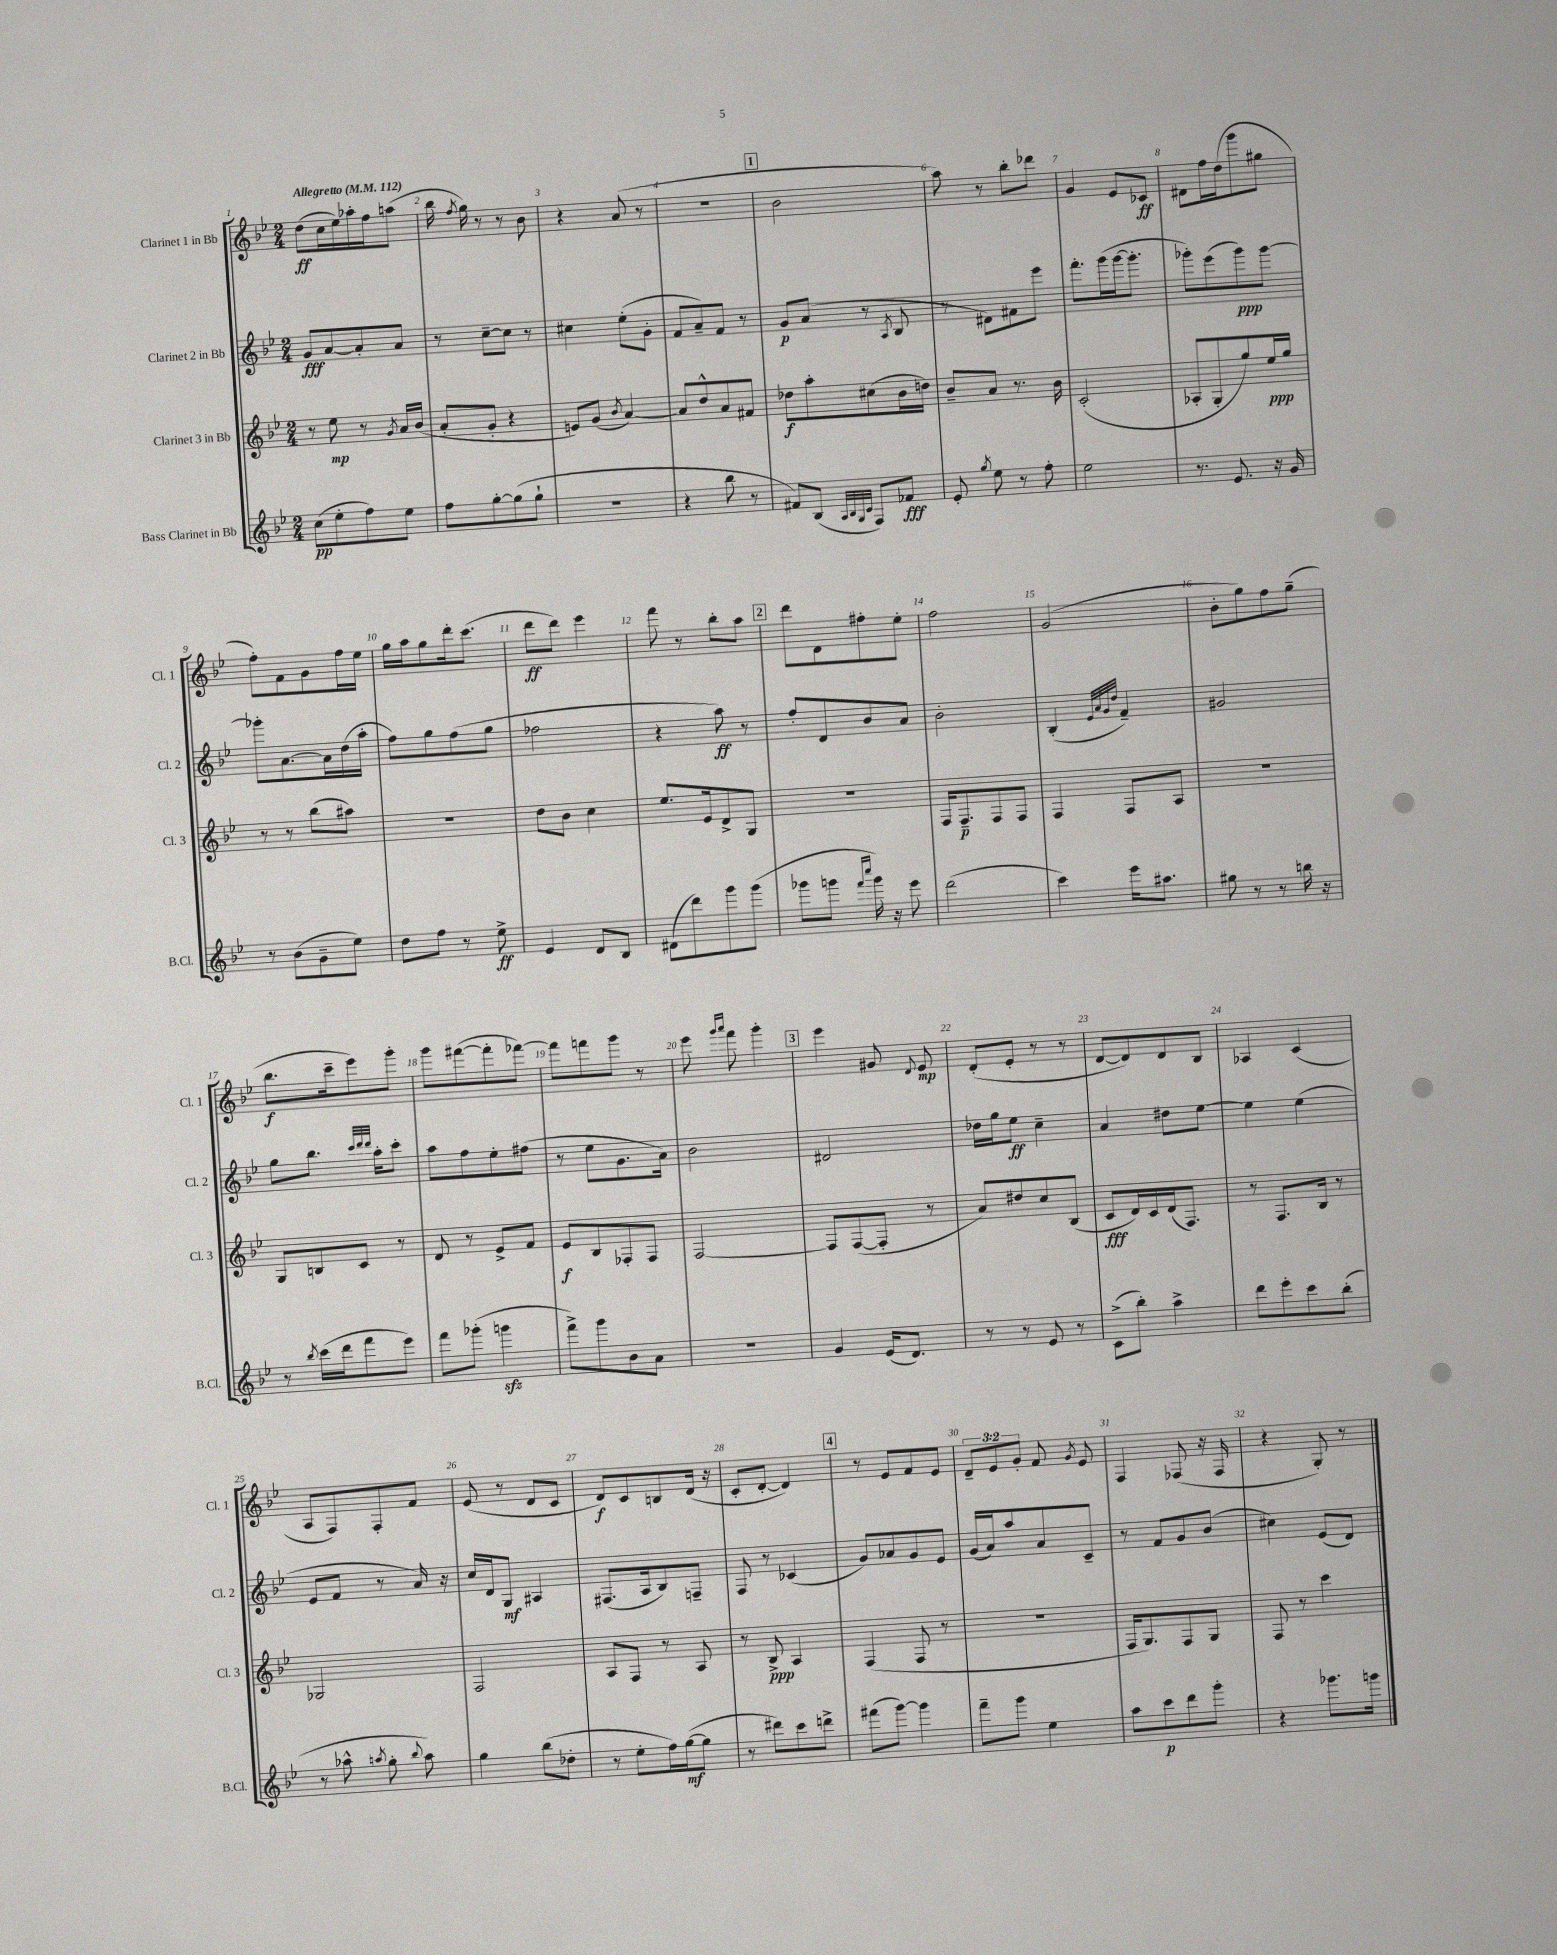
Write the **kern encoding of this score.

**kern	**kern	**kern	**kern
*staff4	*staff3	*staff2	*staff1
*clefG2	*clefG2	*clefG2	*clefG2
*k[b-e-]	*k[b-e-]	*k[b-e-]	*k[b-e-]
*M2/4	*M2/4	*M2/4	*M2/4
*MM112	*MM112	*MM112	*MM112
(8cc\L	8r	8g/L	(8dd\L
8ee-'\	8ee-\	[8a/	16cc\L
.	.	.	16ee-\)
8ff\)	8r	8a'/]	16aa-'\
.	.	.	16ff\J
.	8qg/	.	.
8ee-\J	16a/LL	8a/J	(8aa\J
.	(16b-/JJ	.	.
=	=	=	=
8ff\L	8a'/L	8r	16bb-\
.	.	.	8qff/
.	.	.	16gg\)
[8gg'\	8g'/J	[8cc~\L	8r
(8gg\]	4r	8cc\]J	8r
8gg`\J	.	8r	8b-\
=	=	=	=
2r	8e/L)	4cc#\	4r
.	(8g/J	.	.
.	8qb-/	.	.
.	[4a/)	(8ee-'\L	(8a/
.	.	8g'\J	8r
=	=	=	=
4r	8a/]L	8f/L	2r
.	8dd^^/	8a~/)	.
8bb-\	8a/	8f/J	.
8r	8f#/J	8r	.
=	=	=	=
8f#/L)	8dd-\L	8g/L	2b-\
(8B-/J	8aa'\	(8a/J	.
32qqA/LLL	.	.	.
32qqB-/	.	.	.
32qqG/	.	.	.
32qqc/JJJ	.	.	.
8F/L)	(8cc#\	8r	.
.	.	8qA/	.
8f-/J	16b-\L	8B-/	.
.	16dd\JJ)	.	.
=	=	=	=
8e-'/	8b-~/L	8r	8aa\)
8qgg/	.	.	.
8ee-\	8a/J	8d#\L)	8r
8r	8.r	8f#\	8bb-'\L
8ff'\	.	8eee-\J	8ddd-\J
.	16b-\	.	.
=	=	=	=
2ee-\	(2c'/	8.fff'\L	4g/
.	.	(16ggg\L	.
.	.	[16ggg\J	8e-/L
.	.	8.ggg'\]J	.
.	.	.	8c-/J
=	=	=	=
8.r	8A-'/L	8ggg-'\L)	8d#\L
.	8G'/	(8eee-\	16ff\L
8.e-/	.	.	(16dd\J
.	8gg/)	8ggg-\)	8ggg\
16r	16ee-/L	[8ggg-\J	8gg#\J
16g/	16gg/JJ	.	.
=	=	=	=
8r	8r	8ggg-'\]L	8ff'\L)
(8b-\L	8r	[8.a\	8f\
8g~\	(8bb-\L	.	8g\
.	.	16a\]L	.
8ee-\J)	8aa#\J)	(16dd\	16ff\L
.	.	16aa'\JJ	16ee-\JJ
=	=	=	=
8dd\L	2r	8ff\L)	16gg\LL
.	.	.	16aa\J
8ff\J	.	8gg\	8gg\
8r	.	(8ff\	16ddd'\k
.	.	.	(8.ccc\J
8ee-^\	.	8gg\J	.
=	=	=	=
4e-/	8dd\L	2ff-\	8ddd\L
.	8b-\J	.	8ddd\J)
8d/L	4cc\	.	4eee-\
8B-/J	.	.	.
=	=	=	=
(8d#\L	8.ee-/L	4r	8fff\
8ddd\)	.	.	8r
.	16e-/k	.	.
8ggg\	8d^/	8aa\)	8bb-'\L
(8ggg\J	8G/J	8r	8aa\J
=	=	=	=
8ggg-\L	2r	8ff'/L	8ddd\L
8ggg\J	.	8d/	8d\
16qqfff/LL	.	.	.
16qqcccc/JJ	.	.	.
16ggg\)	.	8b-/	8ff#'\
16r	.	.	.
8eee-\	.	8a/J	8ee-'\J
=	=	=	=
(2ddd\	16F/LK	2b-'\	2ff\
.	8.F~/	.	.
.	8F/	.	.
.	8F/J	.	.
=	=	=	=
4ccc\)	4F/	(4B-'/	(2g/
.	.	32qqe-/LLL	.
.	.	32qqa/	.
.	.	32qqg/	.
.	.	32qqdd/JJJ	.
16eee-\LK	8F/L	4f~/)	.
8.aa#\J	.	.	.
.	8A/J	.	.
=	=	=	=
8gg#\	2r	2g#/	8b-'\L
8r	.	.	8gg\)
8r	.	.	8ff\
16bb\	.	.	(8gg~\J
16r	.	.	.
=	=	=	=
8r	8G/L	8gg\L	8.bb-\L
8qbb-/	.	.	.
(16ccc\LL	8B/	8.bb-\J	.
16ddd\J	.	.	16ccc~\k
8fff\	8c/J	.	8eee-\)
.	.	32qqccc/LLL	.
.	.	32qqddd/	.
.	.	32qqddd/JJJ	.
.	.	16aa'\LK	.
8eee-\J)	8r	8ccc'\J	8ggg'\J
=	=	=	=
8fff\L	8d/	8aa\L	8ggg\L
(8ggg-'\J	8r	8ff\	([8fff#\
4ggg\	8e-^/L	8ee-'\	8fff#'\]
.	8f/J	(8ff#\J	[8fff-\J)
=	=	=	=
8fff^\L)	8e-/L	8r	8fff-\]L
8ggg\	8B-/	8ee-\L	8fff\
8b-\	8F-'/	8.g\	8ggg\J
8a\J	8F-/J	.	8r
.	.	16a\Jk)	.
=	=	=	=
2r	[2F/	2b-\	8eee-\
.	.	.	16qqggg/LL
.	.	.	16qqaaa/JJ
.	.	.	8fff\
.	.	.	4ggg'\
=	=	=	=
4g/	8F/]L	2d#/	4eee-\
.	([8F/	.	.
(16e-/LK	8F'/]J	.	8g#/
8.d/J)	.	.	.
.	.	.	8qqd/
.	8r	.	8e-/
=	=	=	=
8r	8a/L)	16dd-\LL	(8d'/L
.	.	16gg\J	.
8r	8dd#/	8ee-\J	8e-'/J
8e-/	8cc/	4cc~\	8r
8r	(8B-/J	.	8r
=	=	=	=
(8c^\L	8c/L	4a/	[8d/L
8bb-'\J)	16d/L)	.	8d/])
.	16c/	.	.
4aa^\	(16d/J	8dd#\L	8d/
.	8.F/J)	.	.
.	.	[8ee-\J	8B-/J
=	=	=	=
8ddd\L	8r	4ee-\]	4A-/
8eee-'\	8.F/L	.	.
8ccc\	.	(4ee-\	(4c/
.	16B-/Jk	.	.
(8bb-'\J	8r	.	.
=	=	=	=
8r	2G-/	8e-/L	8A/L
8aa-^^\	.	8f/J	8F/)
8qaa/	.	.	.
8gg'\	.	8r	8F'/
8qqbb-/	.	.	.
8aa\)	.	16a/)	8f/J
.	.	16r	.
=	=	=	=
4gg\	2F/	16cc/LL	(8e-/
.	.	16d/J	.
.	.	8G/J	8r
(8bb-\L	.	4A#/	8d/L
8dd-'\J	.	.	8c/J
=	=	=	=
8r	8A/L	(8.F#/L	8d/L)
8ee-'\L	8F/J	.	8c/
.	.	16A/k	.
16ff\L)	8r	8B-/)	8B/
([16gg\J	.	.	.
8gg\]J	8A/	8F~/J	(16d/Jk
.	.	.	16r
=	=	=	=
8r	8r	8F/	8c'/L
8ddd#\L)	8B-^/	8r	[8d'/J
8ccc\	4A/	(4c-/	4d/])
8ddd^\J	.	.	.
=	=	=	=
(8fff#\L	(4F/	8g/L)	8r
[8ggg\J)	.	8a-/	8e-/L
4ggg\]	8F/	8g/	8f/
.	8r	8e-/J	8e-/J
=	=	=	=
8fff~\L	2r	(16g/LL	12d~/L
.	.	16a/J)	.
.	.	.	12e-/
8ggg\J	.	8aa/	.
.	.	.	12g'/J
4ee-\	.	8a/	8f/
.	.	.	8qg/
.	.	8c~/J	8e-/
=	=	=	=
8aa\L	16F/LK	8r	4F/
.	8.G/)	.	.
8ccc\	.	8f/L	.
8ddd\	8F/	8g/	(8F-/
8ggg'\J	8G/J	(8b-/J	16r
.	.	.	16F-/
=	=	=	=
4r	8F/	4cc#\)	4r
.	8r	.	.
8.ggg-\L	4ccc\	(8e-/L	8G'/)
.	.	8d/J)	8r
16ggg\Jk	.	.	.
==	==	==	==
*-	*-	*-	*-
